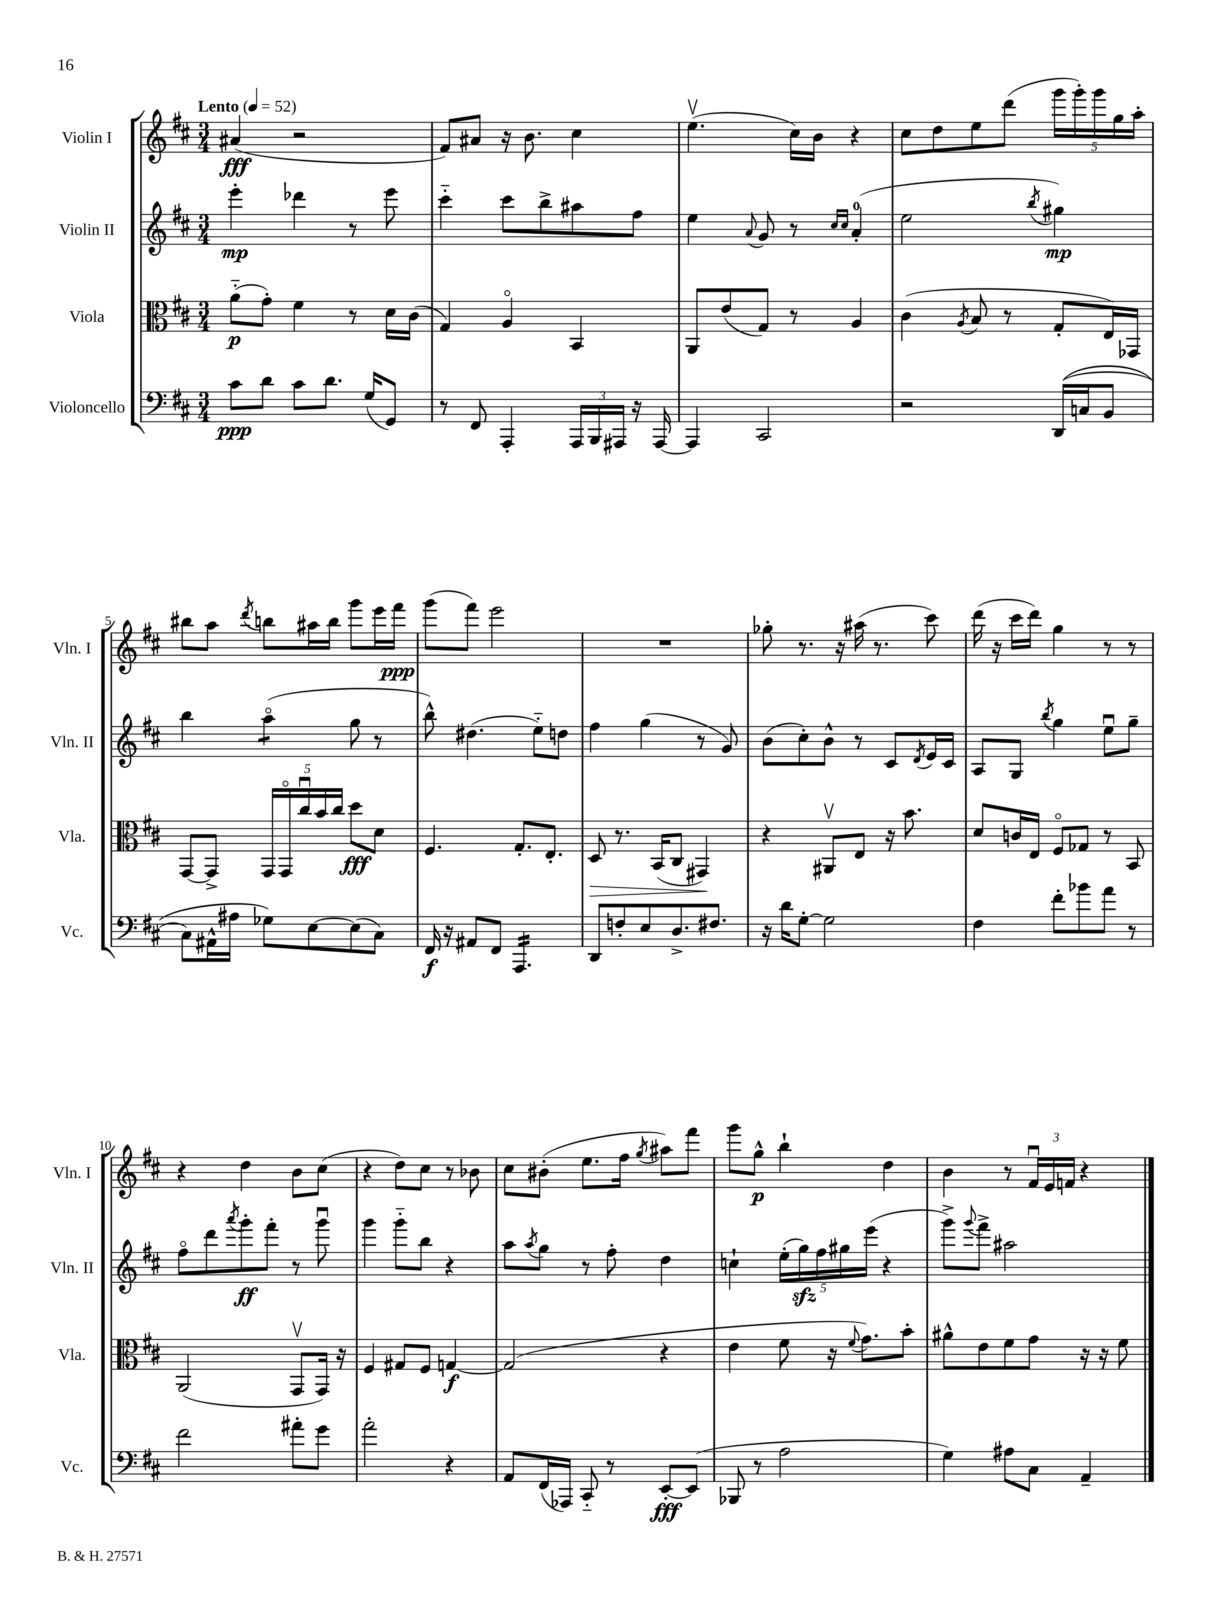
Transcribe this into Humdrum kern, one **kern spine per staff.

**kern	**kern	**kern	**kern
*staff4	*staff3	*staff2	*staff1
*clefF4	*clefC3	*clefG2	*clefG2
*k[f#c#]	*k[f#c#]	*k[f#c#]	*k[f#c#]
*M3/4	*M3/4	*M3/4	*M3/4
*MM52	*MM52	*MM52	*MM52
8c#	(8a'~	4eee'	(4a#
8d	8g')	.	.
8c#	4f#	4ddd-	2r
8.d	.	.	.
.	8r	8r	.
(16G	.	.	.
8GG)	16d	8eee	.
.	(16c#	.	.
=	=	=	=
8r	4G)	4ccc#'~	8f#)
8FF#	.	.	8a#
4AAA'	4Ao	8ccc#	16r
.	.	.	8.b
.	.	8bb^	.
24AAA	4BB	8aa#	4cc#
24BBB	.	.	.
24AAA#	.	.	.
16r	.	8ff#	.
[16AAA#	.	.	.
=	=	=	=
4AAA#]	8AA	4ee	(4.eev
.	(8e	.	.
.	.	8qqa	.
2CC#	8G)	8g	.
.	8r	8r	16cc#)
.	.	.	16b
.	.	16qqcc#	.
.	.	16qqcc#	.
.	4A	(4a'	4r
=	=	=	=
2r	(4c#	2ee	8cc#
.	.	.	8dd
.	8qA	.	.
.	8B	.	8ee
.	8r	.	(8ddd
.	.	8qbb	.
&((16DD	8G'	4gg#)	20ggg
.	.	.	20ggg')
16C	.	.	.
.	.	.	20ggg
8BB	16E)	.	.
.	.	.	20gg
.	16GG-	.	.
.	.	.	20aa'
=	=	=	=
8C#)	[8GG	4bb	8bb#
16AA#^^	8GG^]	.	8aa
16A#	.	.	.
.	.	.	8qddd
8G-&)	20GG	(4aao	8bb
.	20GGo	.	.
.	20cc#u	.	.
[8E	.	.	16aa#
.	20b	.	.
.	.	.	16bb
.	20cc#	.	.
(8E]	8dd	8gg	8ggg
8C#)	8d	8r	16eee
.	.	.	16fff#
=	=	=	=
16FF#	4.F#	8bb^^)	(8ggg
16r	.	.	.
8AA#	.	(4.dd#	8fff#)
8FF#	.	.	2eee
4.AAA	8.G'	.	.
.	.	8ee'~)	.
.	8.E'	.	.
.	.	8dd	.
=	=	=	=
8DD	8D	4ff#	2.r
8F'	8.r	.	.
8E	.	(4gg	.
.	(16BB	.	.
8.D^	8C#	.	.
.	4GG#)	8r	.
8.F#	.	.	.
.	.	8g)	.
=	=	=	=
16r	4r	(8b	8gg-'
16d	.	.	.
[8G'	.	8cc#')	8.r
2G]	8AA#v	8b^^	.
.	.	.	16r
.	8E	8r	(16aa#
.	.	.	8.r
.	16r	8c#	.
.	8.b	.	.
.	.	8qd	.
.	.	16e	8ccc#)
.	.	16c#	.
=	=	=	=
4F#	8d	8A	(16ddd
.	.	.	16r
.	16c	8G	16ccc#
.	16E	.	16ddd)
.	.	8qbb	.
8f#'	8F#o	4gg	4gg
8b-	8G-	.	.
8a	8r	8eeu	8r
8r	8BB	8gg~	8r
=	=	=	=
2f#	(2AA	8ff#o	4r
.	.	8ddd	.
.	.	8qaaa	.
.	.	8ggg'	4dd
.	.	8fff#'	.
8a#'	8GGv	8r	8b
8g	16GG)	8gggu	(8cc#
.	16r	.	.
=	=	=	=
2a'	4F#	4ggg	4r
.	8G#	8ggg'~	8dd)
.	8F#	8bb	8cc#
4r	[4G	4r	8r
.	.	.	8b-
=	=	=	=
8AA	(2G]	8aa	8cc#
.	.	8qaa	.
(16FF#	.	8gg	(8b#'
16AAA-)	.	.	.
8CC#'~	.	8r	8.ee
8r	.	8ff#'	.
.	.	.	16ff#
.	.	.	8qgg
[8EE'	4r	4dd	8aa#)
(8EE]	.	.	8fff#
=	=	=	=
8BBB-	4e	4cc`	8ggg
8r	.	.	8gg^^
2A	8f#	(20ee'	4bb`
.	.	20gg)	.
.	.	20ff#	.
.	16r	.	.
.	.	20gg#	.
.	8qqf#	.	.
.	8.g)	.	.
.	.	(20eee	.
.	.	4r	4dd
.	8b'	.	.
=	=	=	=
4G)	8a#^^	8ggg^)	4b
.	.	8qqggg	.
.	8e	8fff#^	.
8A#	8f#	2aa#	8r
8C#	8g	.	24f#u
.	.	.	24e
.	.	.	24f
4AA~	16r	.	4r
.	16r	.	.
.	8f#	.	.
==	==	==	==
*-	*-	*-	*-
